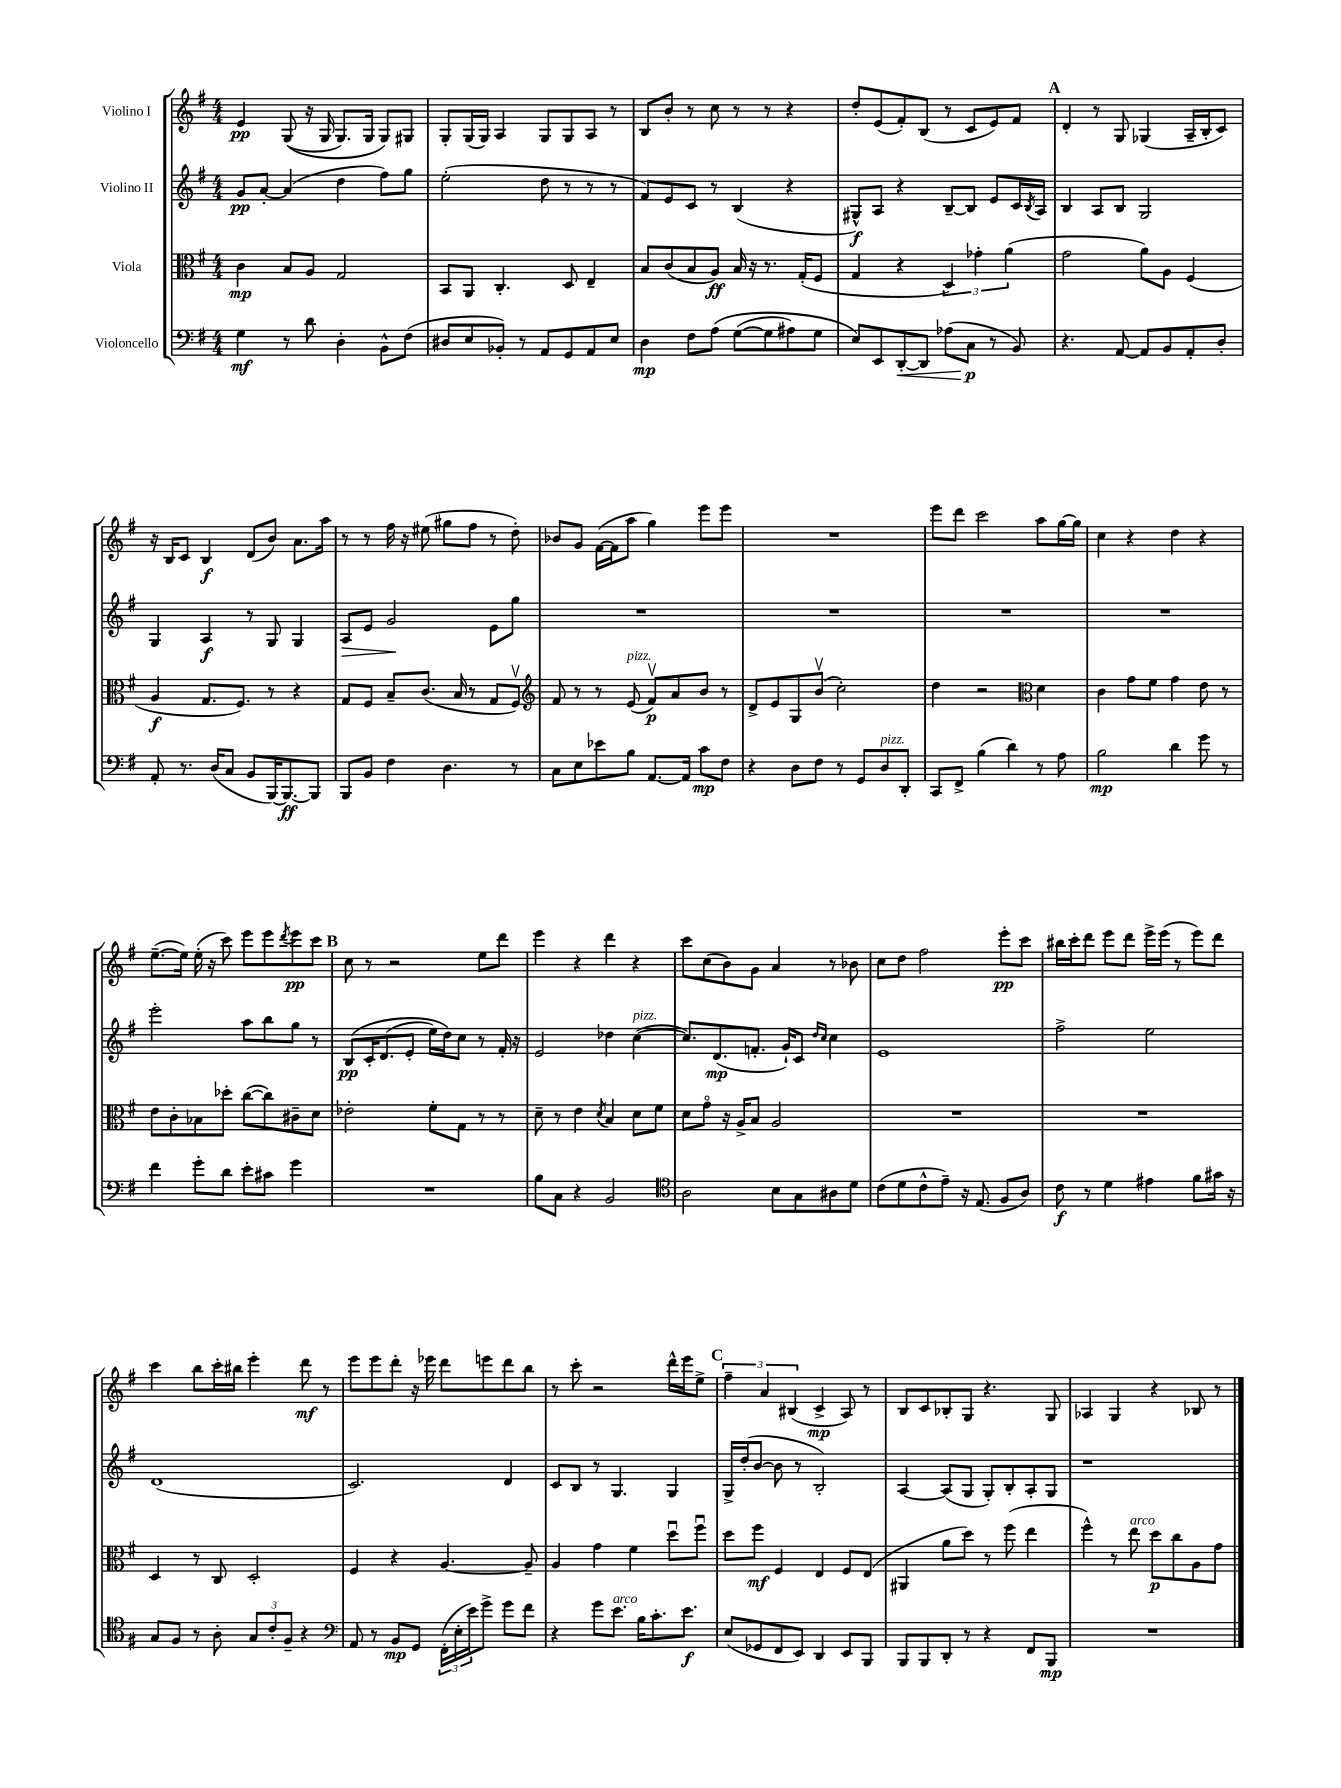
<<
\new StaffGroup <<
\new Staff = "s0" \with { instrumentName = "Violino I" } {
    \clef treble \key g \major \numericTimeSignature \time 4/4
    e'4\pp g8(\( r16 g16 g8.) g16 g8\) gis8 |
    g8-. g16( g16) a4 g8 g8 a8 r8 |
    b8 b'8-. r8 c''8 r8 r8 r4 |
    d''8-. e'8( fis'8-.) b8( r8 c'8 e'8) fis'8 |
    \mark \markup { \bold "A" } d'4-. r8 g8 ges4( a16-- b16-. c'8) |
    r16 b16 c'8 b4\f d'8( b'8) a'8. a''16 |
    r8 r8 fis''16 r16 eis''8( gis''8 fis''8 r8 d''8-.) |
    bes'8 g'8 fis'16~( fis'16 a''8 g''4) e'''8 e'''8 |
    R1 |
    e'''8 d'''8 c'''2 a''8 g''16~ g''16 |
    c''4 r4 d''4 r4 |
    e''8.~--( e''16) e''16-.( r16 c'''8) e'''8 e'''8 \acciaccatura { d'''8 } e'''8\pp c'''8 |
    \mark \markup { \bold "B" } c''8 r8 r2 e''8 d'''8 |
    e'''4 r4 d'''4 r4 |
    c'''8 c''8( b'8) g'8 a'4 r8 bes'8 |
    c''8 d''8 fis''2 e'''8-.\pp c'''8 |
    bis''16 c'''16-. d'''8 e'''8 d'''8 e'''16-> e'''16( r8 e'''8) d'''8 |
    c'''4 b''8 c'''16-. bis''16 e'''4-. d'''8\mf r8 |
    e'''8 e'''8 d'''8-. r16 ees'''16 d'''8 e'''8 d'''8 b''8 |
    r8 c'''8-. r2 d'''16-^ e'''16 e''8-> |
    \mark \markup { \bold "C" } \tuplet 3/2 { fis''4-- a'4 bis4( } c'4->\mp a8) r8 |
    b8 c'8 bes8-. g8 r4. g8 |
    aes4 g4 r4 bes8 r8 \bar "|." |
}
\new Staff = "s1" \with { instrumentName = "Violino II" } {
    \clef treble \key g \major \numericTimeSignature \time 4/4
    g'8\pp a'8~-. a'4( d''4 fis''8) g''8 |
    e''2-.( d''8 r8 r8 r8 |
    fis'8) e'8 c'8 r8 b4( r4 |
    gis8-^\f) a8 r4 b8~-- b8 e'8 c'16 \acciaccatura { b8 } a16 |
    \mark \markup { \bold "A" } b4 a8 b8 g2 |
    g4 a4\f r8 g8 g4 |
    a8\> e'8 g'2\! e'8 g''8 |
    R1 |
    R1 |
    R1 |
    R1 |
    e'''2-. a''8 b''8 g''8 r8 |
    \mark \markup { \bold "B" } b8\pp\( c'16-. d'8.( e'8-. e''16) d''16\) c''8 r8 fis'16-. r16 |
    e'2 des''4 c''4~^\markup { \italic "pizz." }( |
    c''8.) d'8.\mp( f'8.-. g'16-!) c'8 \grace { d''16 c''16 } c''4 |
    e'1 |
    fis''2-> e''2 |
    d'1( |
    c'2.) d'4 |
    c'8 b8 r8 g4. g4 |
    \mark \markup { \bold "C" } g16-> d''16-.( b'8~ b'8 r8 b2-.) |
    a4~ a8( g8 g8-.) b8-. a8-. g8 |
    r1 \bar "|." |
}
\new Staff = "s2" \with { instrumentName = "Viola" } {
    \clef alto \key g \major \numericTimeSignature \time 4/4
    c'4\mp b8 a8 g2 |
    b,8 a,8 c4.-. d8 e4-- |
    b8 c'8( b8 a8\ff) b16 r16 r8. g16-.( fis8 |
    g4 r4 \tuplet 3/2 { d4) ges'4-. a'4( } |
    \mark \markup { \bold "A" } g'2 a'8) a8 fis4( |
    a4\f g8. fis8.) r8 r4 |
    g8 fis8 b8-- c'8.( b16 r8 g8 fis8\upbow) |
    \clef treble fis'8 r8 r8 e'8^\markup { \italic "pizz." }( fis'8\upbow\p) a'8 b'8 r8 |
    d'8-> e'8 g8 b'8\upbow( c''2-.) |
    d''4 r2 \clef alto d'4 |
    c'4 g'8 fis'8 g'4 e'8 r8 |
    e'8 c'8-. bes8 des''8-. c''8~( c''8) cis'8-- d'8 |
    \mark \markup { \bold "B" } ees'2-. fis'8-. g8 r8 r8 |
    d'8-- r8 e'4 \acciaccatura { d'8 } b4 d'8 fis'8 |
    d'8 g'8\flageolet r16 a16-> b8 a2 |
    R1 |
    R1 |
    d4 r8 c8 d2-. |
    fis4 r4 a4.~ a8-- |
    a4 g'4 fis'4 d''8\downbow fis''8\downbow |
    \mark \markup { \bold "C" } d''8 fis''8\mf fis4 e4 fis8 e8( |
    ais,4 a'8 d''8) r8 fis''8( e''4 |
    fis''4-^) r8 e''8^\markup { \italic "arco" } d''8\p c''8 a8 g'8 \bar "|." |
}
\new Staff = "s3" \with { instrumentName = "Violoncello" } {
    \clef bass \key g \major \numericTimeSignature \time 4/4
    g4\mf r8 d'8 d4-. b,8-^ fis8( |
    dis8 e8 bes,8-.) r8 a,8 g,8 a,8 e8 |
    d4\mp fis8 a8\( g8~( g8 ais8) g8 |
    e8\) e,8 d,8~-.\< d,8 aes8( c8\p\! r8 b,8) |
    \mark \markup { \bold "A" } r4. a,8~ a,8 b,8 a,8-. d8-. |
    a,8-. r8. d16( c8 b,8 b,,16~) b,,8.~\ff b,,8 |
    b,,8 b,8 fis4 d4. r8 |
    c8 e8 ees'8 b8 a,8.~ a,16 c'8\mp fis8 |
    r4 d8 fis8 r8 g,8 d8^\markup { \italic "pizz." } d,8-. |
    c,8 fis,8-> b4( d'4) r8 a8 |
    b2\mp d'4 g'8 r8 |
    fis'4 g'8-. d'8 e'8-. cis'8 g'4 |
    \mark \markup { \bold "B" } R1 |
    b8 c8 r4 b,2 |
    \clef tenor a2 b8 g8 ais8 d'8 |
    c'8( d'8 c'8-^ e'8--) r16 e8.( fis8 a8) |
    c'8\f r8 d'4 eis'4 fis'8 gis'16 r16 |
    g8 fis8 r8 a8-. \tuplet 3/2 { g8 c'8-. fis8-- } r4 |
    \clef bass a,8 r8 b,8\mp g,8 \tuplet 3/2 { fis,16-.( e16-. e'16) } g'8-> g'8 fis'8 |
    r4 g'8 e'8.^\markup { \italic "arco" } b16 c'8.-. e'8.\f |
    \mark \markup { \bold "C" } e8( ges,8 fis,8 e,8) d,4 e,8 b,,8 |
    b,,8 b,,8 d,8-. r8 r4 fis,8 b,,8\mp |
    R1 \bar "|." |
}
>>
>>
\layout { \context { \Score \remove "Bar_number_engraver" } }
